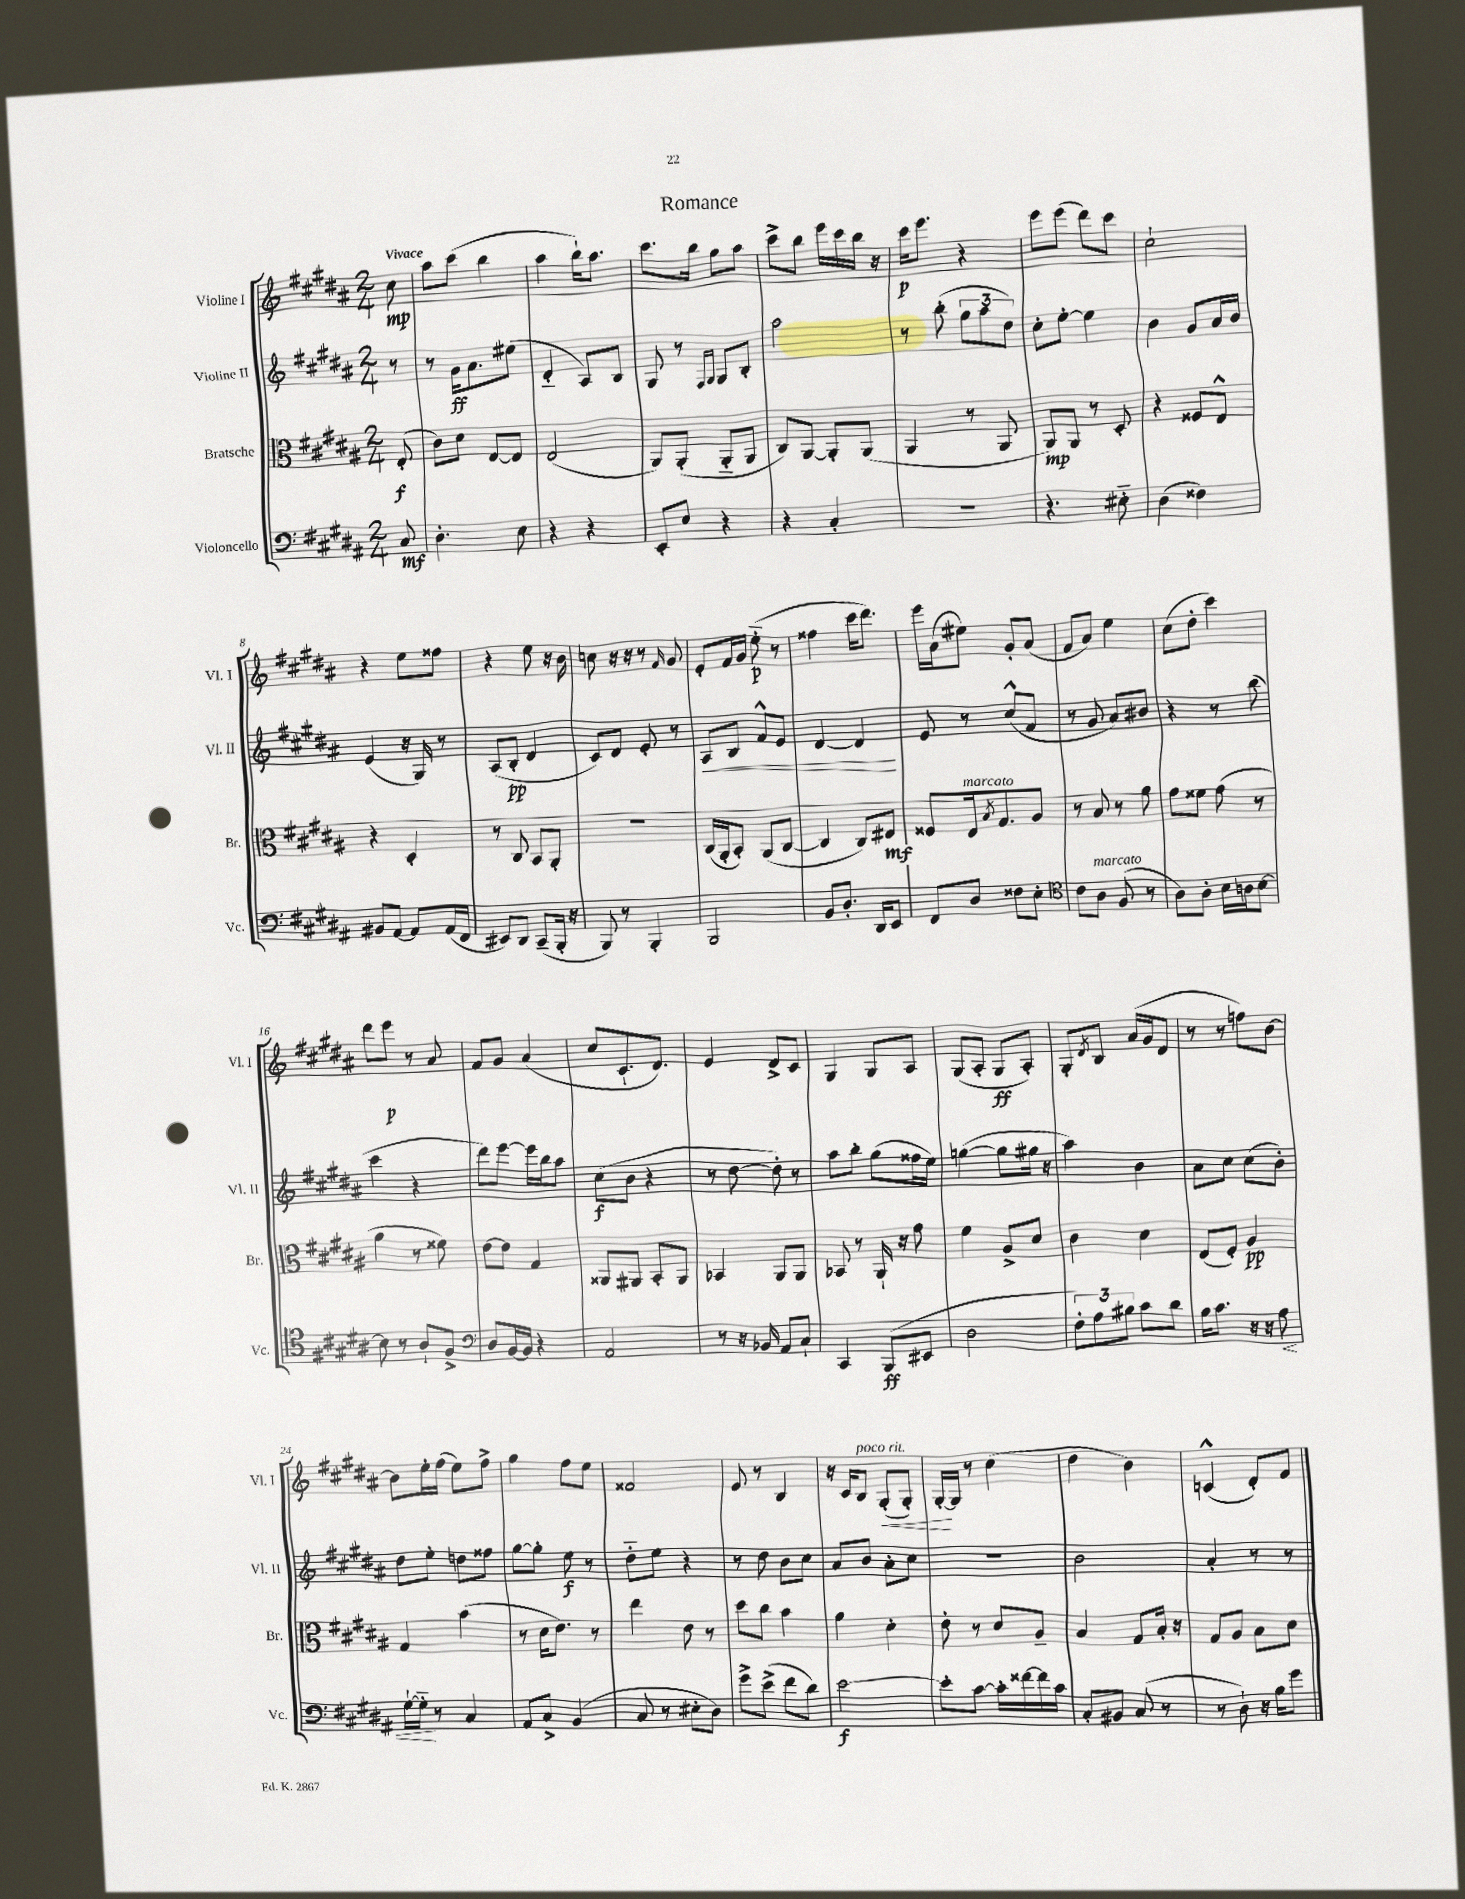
\header { title = "Romance" }
<<
\new StaffGroup <<
\new Staff = "s0" \with { instrumentName = "Violine I" shortInstrumentName = "Vl. I" } {
    \clef treble \key b \major \numericTimeSignature \time 2/4 \partial 8 \tempo "Vivace"
    cis''8\mp |
    ais''8 cis'''8( b''4 |
    ais''4 b''16-!) ais''8. |
    cis'''8. b''16 gis''8 ais''8 |
    cis'''8-> b''8 e'''16 cis'''16 b''16 r16 |
    cis'''16\p e'''8. r4 |
    e'''8 e'''8( dis'''8) cis'''8 |
    cis''2-! |
    r4 e''8 fisis''8 |
    r4 e''8 r16 b'16 |
    c''8 r16 r16 r8 \grace { fis'16 } gis'8 |
    e'8-. fis'16 gis'16 e''8-_\p( r8 |
    fisis''4 cis'''16 dis'''8.) |
    e'''16 ais'16( eis''8) gis'8-. ais'8( |
    fis'8 ais'8) e''4 |
    cis''8( dis''8-. cis'''4) |
    dis'''8 e'''8\p r8 ais'8 |
    fis'8 gis'8 ais'4( |
    cis''8 cis'8.-! dis'8.) |
    e'4 dis'8-> cis'8 |
    gis4 gis8 ais8 |
    gis8( ais8-. gis8\ff ais8-.) |
    gis8-. \acciaccatura { dis'8 } b8 ais'16( gis'16 dis'8 |
    r8 r8 f''8) b'8~ |
    b'8 e''16-. fis''16( e''8) fis''8-> |
    gis''4 fis''8 e''8 |
    fisis'2 |
    e'8 r8 b4 |
    r16 cis'16 b8^\markup { \italic "poco rit." } gis8-.\<( gis8-.) |
    gis16~-.\! gis16 r8 cis''4( |
    dis''4 b'4) |
    c'4-^( dis'8-.) fis'8 \bar "|." |
}
\new Staff = "s1" \with { instrumentName = "Violine II" shortInstrumentName = "Vl. II" } {
    \clef treble \key b \major \numericTimeSignature \time 2/4 \partial 8
    r8 |
    r8 gis'16\ff ais'8. eis''8( |
    dis'4-_ ais8) b8 |
    gis8 r8 \grace { fis16 gis16 } gis8 b8-. |
    ais''2 |
    r8 b''8-.( \tuplet 3/2 { gis''8 ais''8 dis''8) } |
    cis''8-. e''8~-. e''4 |
    b'4 gis'8 ais'16 b'16 |
    e'4( r16 gis16) r8 |
    ais8( b8-.\pp dis'4 |
    cis'8) dis'8 e'8-. r8 |
    ais8\< b8 fis'8-^ e'8 |
    dis'4~ dis'4\! |
    e'8 r8 cis''8-^( fis'8 |
    r8 gis'8 ais'8) bis'8 |
    r4 r8 b''8( |
    cis'''4 r4 |
    dis'''8) e'''8~ e'''16 b''16 ais''8 |
    cis''8\f( b'8 r4 |
    r8 dis''8~ dis''8-.) r8 |
    ais''8 b''8-. gis''8( fisis''16 e''16) |
    g''4~( g''8 gis''16 r16 |
    ais''4) b'4 |
    ais'8 cis''8 cis''8( b'8-.) |
    dis''8 e''8-. d''8 fisis''8 |
    gis''8~ gis''8-. e''8\f r8 |
    dis''8-_ e''8 r4 |
    r8 dis''8 b'8 cis''8 |
    ais'8 b'8 ais'8-. cis''8 |
    R2 |
    b'2 |
    ais'4-. r8 r8 \bar "|." |
}
\new Staff = "s2" \with { instrumentName = "Bratsche" shortInstrumentName = "Br." } {
    \clef alto \key b \major \numericTimeSignature \time 2/4 \partial 8
    e8-.\f( |
    cis'8) dis'8 e8~ e8 |
    e2( |
    ais,8) ais,8-.( ais,8-_ ais,8 |
    cis8) ais,8~ ais,8-. ais,8( |
    ais,4 r8 ais,8 |
    ais,8\mp) ais,8 r8 dis8-. |
    r4 fisis8 e8-^ |
    r4 dis4-. |
    r8 cis8 b,8 ais,8-. |
    r2 |
    cis16( ais,16-. b,8-.) ais,8( cis8~ |
    cis4 cis8) eis8\mf |
    fisis8 e16^\markup { \italic "marcato" } \acciaccatura { b8 } gis8. ais8 |
    r8 b8 r8 ais'8 |
    gis'8 fisis'8 gis'8( r8 |
    ais'4 r8 fisis'8) |
    e'8~ e'8 gis4 |
    aisis,8 ais,8 b,8-. ais,8 |
    bes,4 ais,8 ais,8 |
    bes,8 r8 ais,16-! r16 gis'8 |
    fis'4 ais8-> dis'8 |
    cis'4 dis'4 |
    e8( fis8-.) ais4\pp |
    gis4 b'4( |
    r8 dis'16 e'8.) r8 |
    e''4 e'8 r8 |
    dis''8 cis''8 b'4 |
    ais'4 dis'4-. |
    e'8-. r8 dis'8 ais8-- |
    b4 gis8 b16-. r16 |
    gis8 ais8 b8 dis'8 \bar "|." |
}
\new Staff = "s3" \with { instrumentName = "Violoncello" shortInstrumentName = "Vc." } {
    \clef bass \key b \major \numericTimeSignature \time 2/4 \partial 8
    cis8\mf |
    dis4.-. e8 |
    r4 r4 |
    e,8-. e8 r4 |
    r4 cis4-. |
    R2 |
    r4. eis8-_ |
    dis4( fisis4) |
    bis,8 ais,8~ ais,8 ais,16( fis,16 |
    eis,8) dis,8 cis,8--( b,,16-. r16 |
    b,,8) r8 b,,4-. |
    b,,2 |
    b,8 dis8.-. dis,16 e,8 |
    fis,8 dis8 fisis8 e8-. |
    \clef tenor cis'8 ais8^\markup { \italic "marcato" } fis8( r8 |
    ais8) ais8-. b16 a16 b8~ |
    b8 r8 ais8-! fis8-> |
    \clef bass dis8 b,16~ b,16 r4 |
    ais,2 |
    r8 r16 bes,16 ais,8 cis8-! |
    cis,4 b,,8\ff( eis,8 |
    dis2 |
    \tuplet 3/2 { fis8-.) ais8 bis8 } cis'8 dis'8 |
    b16 cis'8. r16 r16 ais8\< |
    gis16~-! gis16-_\! r8 cis4 |
    ais,8 cis8-> b,4( |
    cis8 r8 eis8-. dis8) |
    gis'8-> e'8->( fis'8 dis'8) |
    e'2~\f |
    e'8-. cis'8~ cis'16-. fisis'16~ fisis'16 cis'16 |
    cis8-. bis,8 cis8( r8 |
    r8 dis8-!) r16 b16 gis'8 \bar "|." |
}
>>
>>
